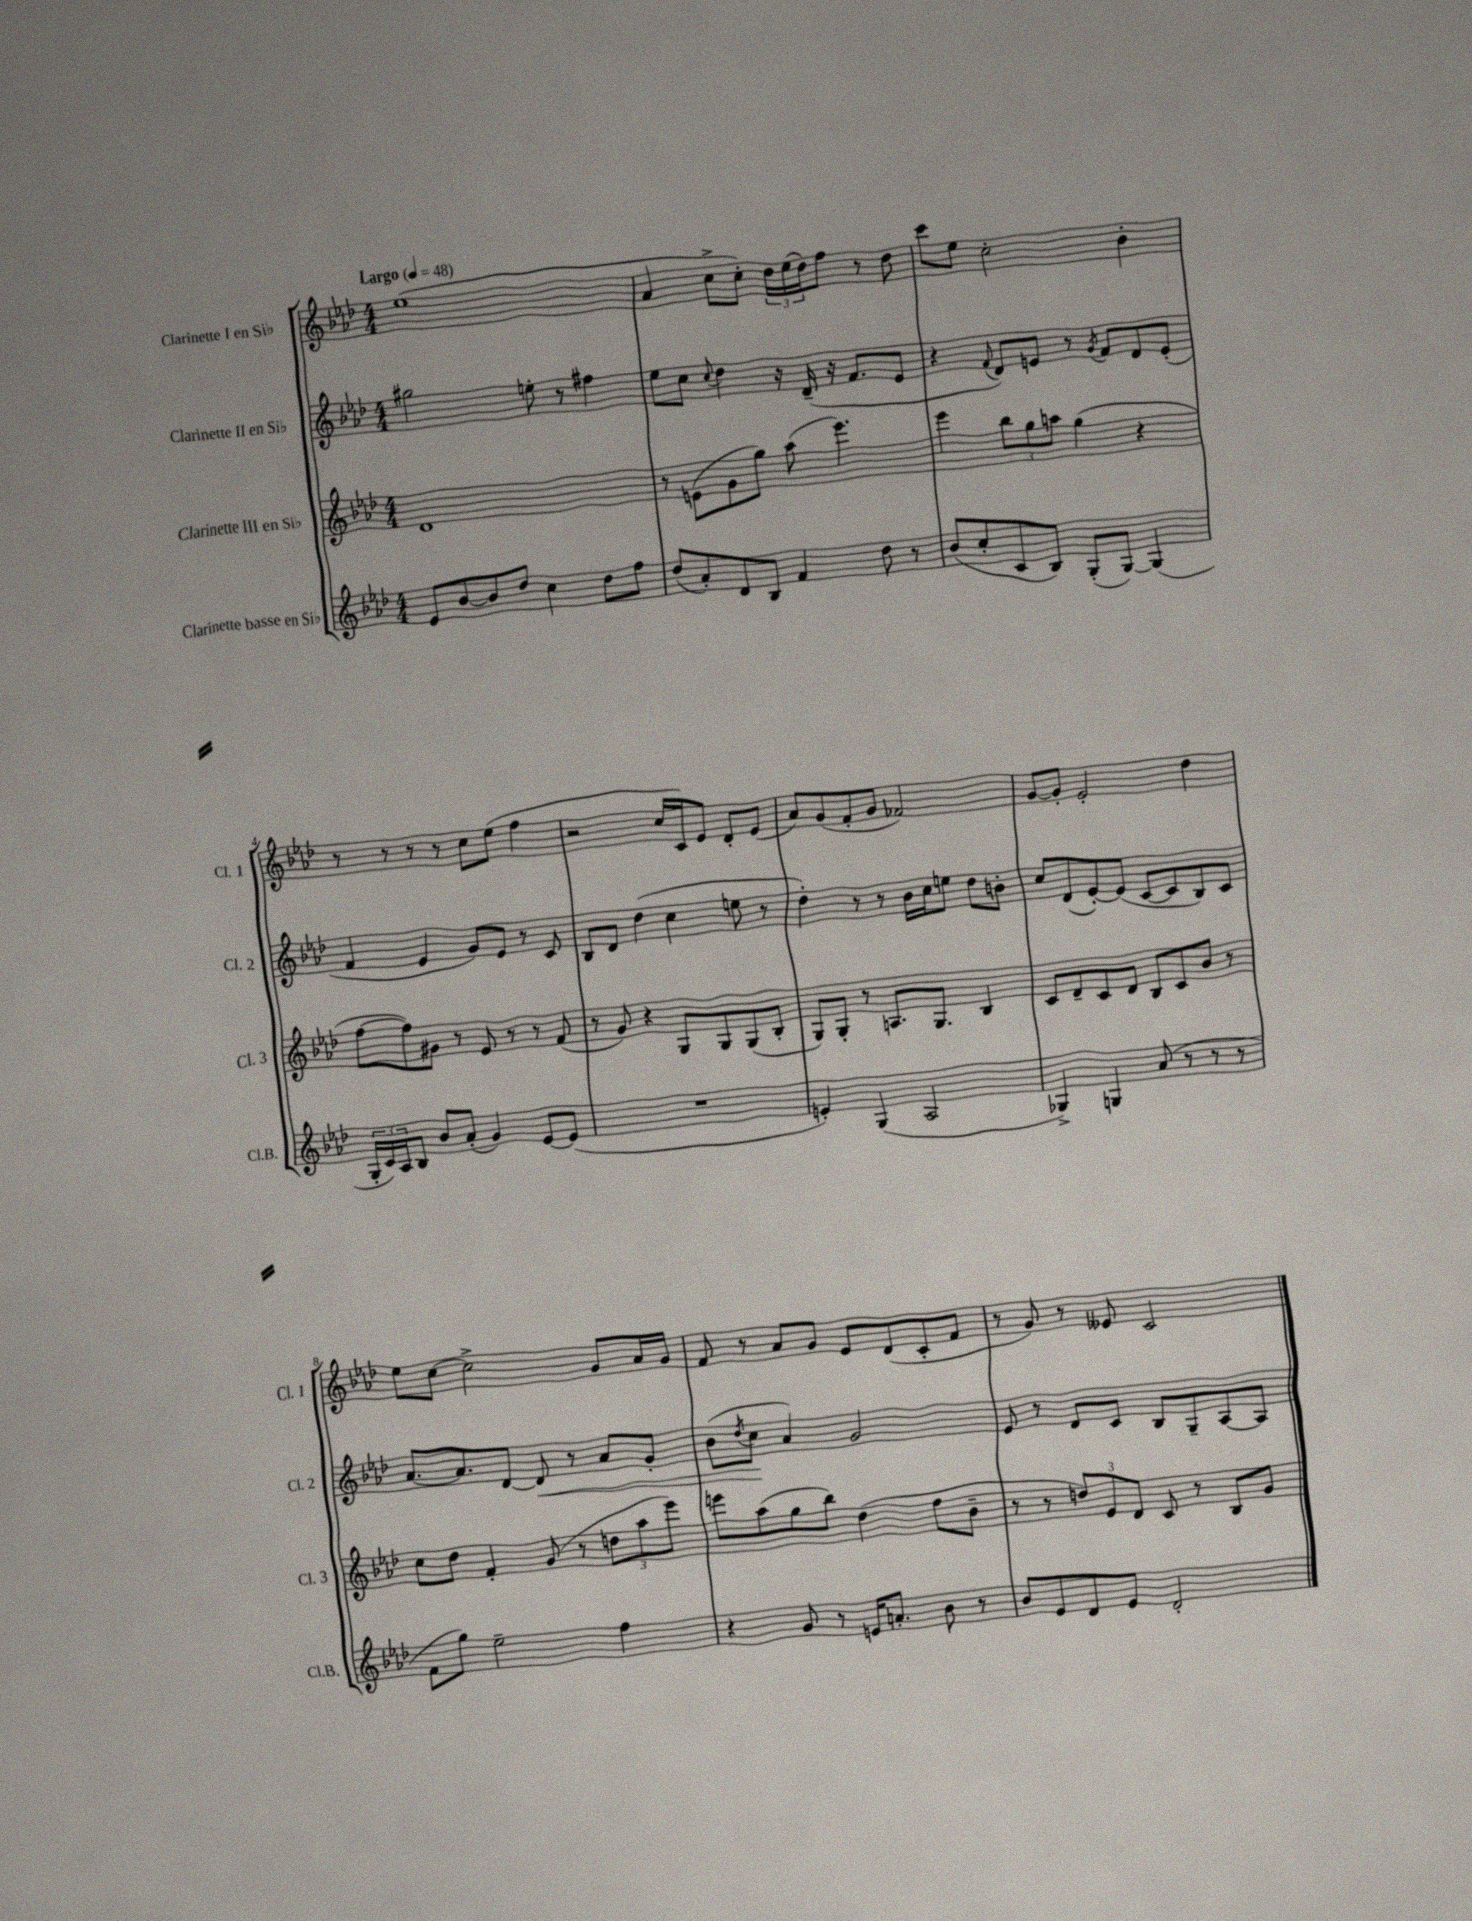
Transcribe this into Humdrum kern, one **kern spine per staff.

**kern	**kern	**kern	**kern
*staff4	*staff3	*staff2	*staff1
*clefG2	*clefG2	*clefG2	*clefG2
*k[b-e-a-d-]	*k[b-e-a-d-]	*k[b-e-a-d-]	*k[b-e-a-d-]
*M4/4	*M4/4	*M4/4	*M4/4
*MM48	*MM48	*MM48	*MM48
8e-	1d-	2gg#	(1ee-
[8b-	.	.	.
8b-]	.	.	.
8dd-	.	.	.
4cc	.	8ee'	.
.	.	8r	.
8dd-	.	4ff#	.
8ff	.	.	.
=	=	=	=
(8dd-	8r	8ee-	4a-
8a-')	(8e	8cc	.
.	.	8qqcc	.
8d-	8g	4dd-	8cc^
8B-	8gg)	.	8cc')
4f	(8aa-	16r	24dd-
.	.	.	(24ee-
.	.	(16d-~	.
.	.	.	24dd-)
.	4.eee-)	16r	8ff
.	.	8.f	.
8dd-	.	.	8r
8r	.	8e-	8dd-
=	=	=	=
(8b-	4eee-	4r	8ccc
8cc'	.	.	8ee-
.	.	8qqf	.
8c	12bb-	8d-)	2cc'
.	12gg	.	.
8B-)	.	8e	.
.	12aa	.	.
(8G'	(4gg	8r	.
.	.	8qg	.
[8G)	.	8f	.
(4G]	4r	8d-	4b-'
.	.	(8e'	.
=	=	=	=
24G'	[8ff	4f	8r
24c)	.	.	.
24A-	.	.	.
8B-	8ff])	.	8r
8b-	8g#	4e-	8r
(8a-'	8r	.	8r
4g)	8e-	8g)	8cc
.	8r	8e-	(8ee-
[8e-	8r	8r	4ff
(8e-]	(8f	8c	.
=	=	=	=
1r	8r	8B-	2r
.	8g)	8d-	.
.	4r	(4dd-	.
.	8G	4cc	16cc
.	.	.	16c)
.	8G	.	8e-
.	(8G	8ee	8d-'
.	8B-'	8r	(8e-
=	=	=	=
4e')	8G)	4dd-')	8a-)
.	8G'	.	(8g
(4G	8r	8r	8f'
.	8.A	8r	8g
2A-	.	16b-	2f-)
.	8.G	16cc	.
.	.	8ee	.
.	4B-	8dd-	.
.	.	8b'	.
=	=	=	=
4G-^)	8c	8cc	[8g
.	8d-~	(8d-	8g']
4G	8c	[8e-')	2e-'
.	8d-	(8e-]	.
(8a-	8B-	[8c	.
8r	8c	8c]	.
8r	8b-	8B-)	4dd-
8r	8r	8c	.
=	=	=	=
8f	8cc	[8.a-	8ee-
8gg)	8dd-	.	[8cc
.	.	8.a-]	.
2ee-~	4f'	.	2cc^]
.	.	[8d-	.
.	(8g	8d-]	.
.	8r	8r	.
4ff	12dd	8a-	8g
.	12aa-	.	.
.	.	8g'	16a-
.	12eee-)	.	.
.	.	.	16g
=	=	=	=
4r	8eee	(8b-	8f
.	.	8qdd-	.
.	(8aa-	8cc	8r
8g	8gg	4a-)	8a-
8r	8bb-)	.	8g
16e	(4dd-	2g	8e-
8.a'	.	.	.
.	.	.	(8d-
8b-	8ff	.	8c'
8r	8b-~	.	8f
=	=	=	=
8b-	8r	8e-	8r
8e-	8r	8r	8g)
8d-	12dd)	8d-	8r
.	12e-	.	.
8e-	.	8c	8e--
.	12d-	.	.
2d-'	8c	8B-	2c
.	8r	8G~	.
.	8B-	[8A-	.
.	8g	8A-]	.
==	==	==	==
*-	*-	*-	*-
